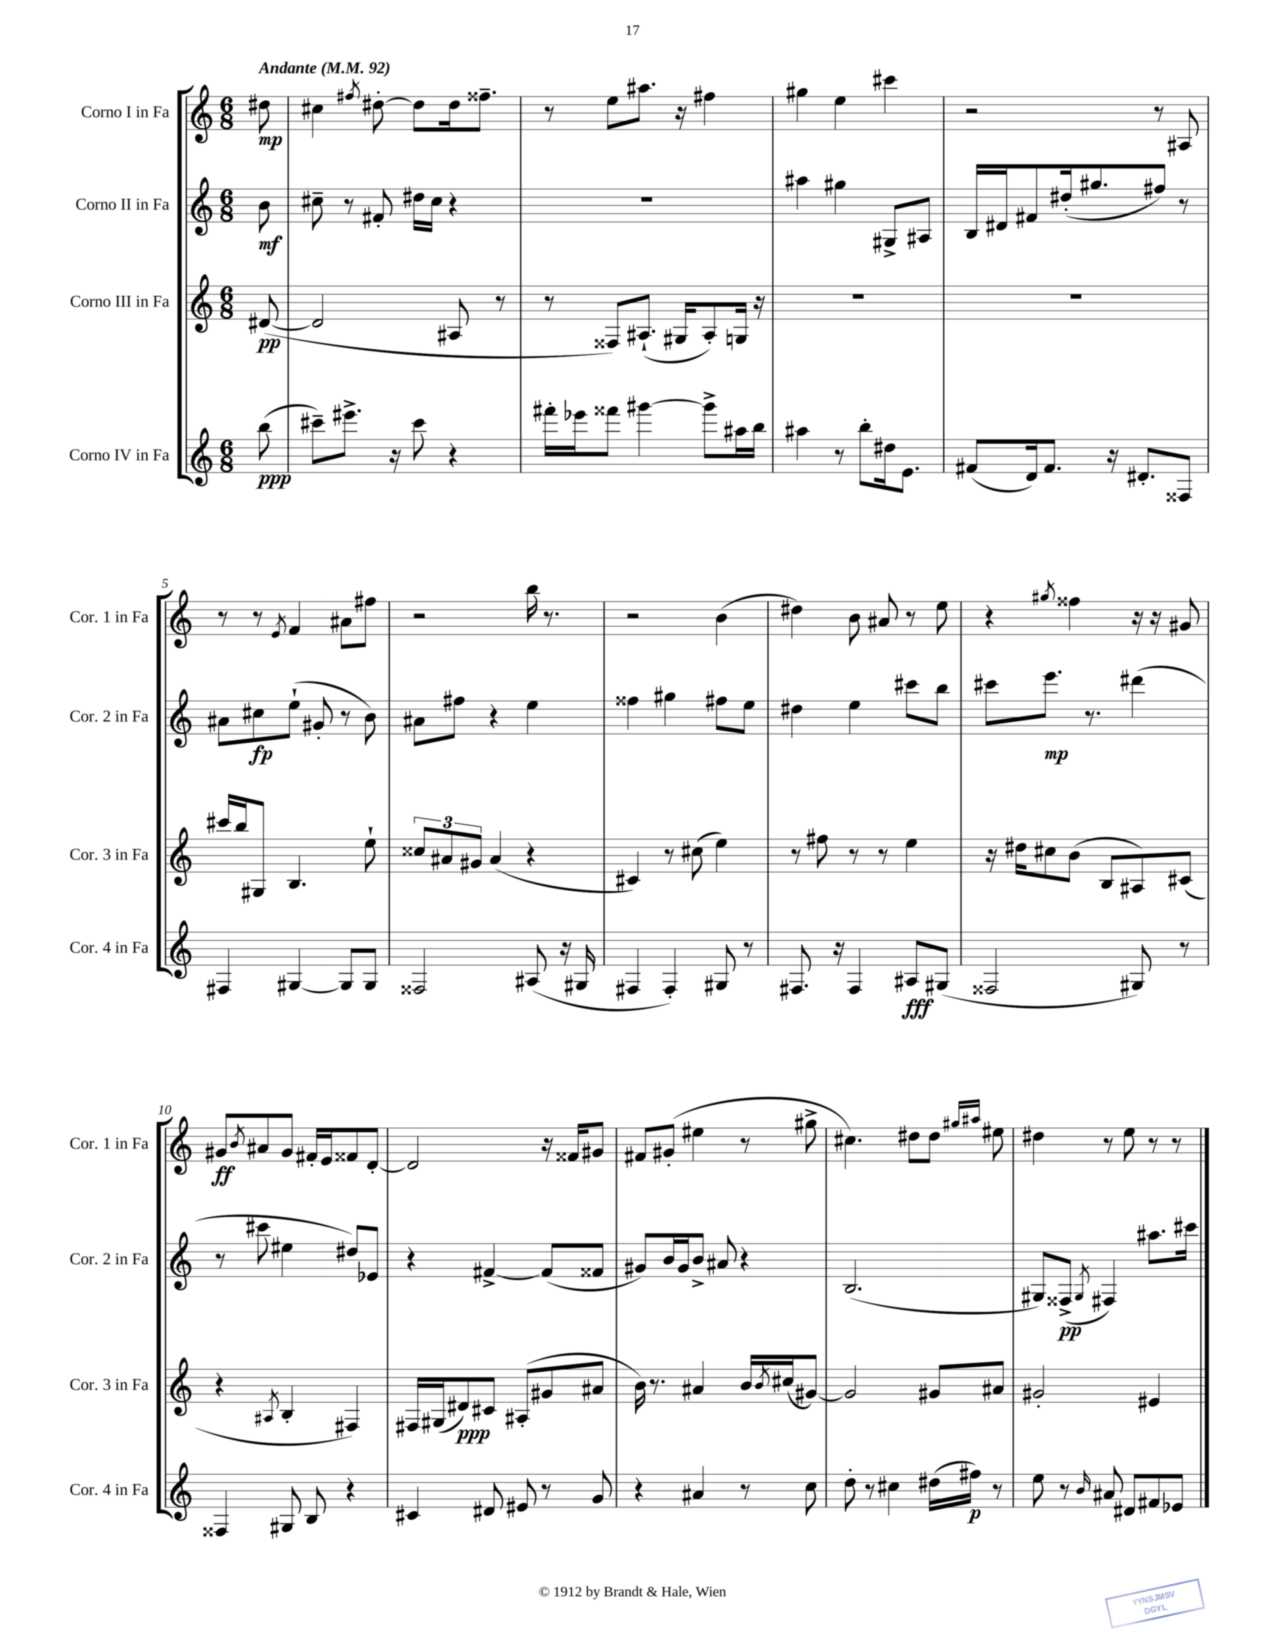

**kern	**dynam	**kern	**dynam	**kern	**dynam	**kern	**dynam
*part4	*part4	*part3	*part3	*part2	*part2	*part1	*part1
*staff4	*staff4	*staff3	*staff3	*staff2	*staff2	*staff1	*staff1
*I"Corno IV in Fa	*	*I"Corno III in Fa	*	*I"Corno II in Fa	*	*I"Corno I in Fa	*
*I'Cor. 4 in Fa	*	*I'Cor. 3 in Fa	*	*I'Cor. 2 in Fa	*	*I'Cor. 1 in Fa	*
*clefG2	*	*clefG2	*	*clefG2	*	*clefG2	*
*k[]	*	*k[]	*	*k[]	*	*k[]	*
*M6/8	*	*M6/8	*	*M6/8	*	*M6/8	*
*MM92	*	*MM92	*	*MM92	*	*MM92	*
=	=	=	=	=	=	=	=
!	!	!	!	!	!	!LO:TX:a:B:t=Andante	!
(8bb\	ppp	([8d#X/	pp	8b\	mf	8dd#X\	mp
=1	=1	=1	=1	=1	=1	=1	=1
8ccc#X~\L)	.	2d#/]	.	8cc#X~\	.	4cc#X\	.
8.eee#X^\J	.	.	.	8r	.	.	.
.	.	.	.	.	.	8qff#X/	.
.	.	.	.	8f#X'/	.	[8dd#X'\	.
16r	.	.	.	.	.	.	.
8ccc#\	.	.	.	16dd#X\LL	.	8dd#\L]	.
.	.	.	.	16cc#\JJ	.	.	.
4r	.	8A#X/	.	4r	.	16dd#\k	.
.	.	.	.	.	.	8.ff##X~\J	.
.	.	8r	.	.	.	.	.
=2	=2	=2	=2	=2	=2	=2	=2
16fff#X'\LL	.	8r	.	2.r	.	8r	.
16eee-X\J	.	.	.	.	.	.	.
8fff##X\J	.	8F##X/L)	.	.	.	8ee\L	.
[4ggg#X\	.	(8.A#X`/J	.	.	.	8.aa#X\J	.
.	.	16G#X/KL	.	.	.	16r	.
8ggg#^\L]	.	8A#'/)	.	.	.	4ff#X\	.
16aa#X\L	.	16Gn/Jk	.	.	.	.	.
16bb\JJ	.	16r	.	.	.	.	.
=3	=3	=3	=3	=3	=3	=3	=3
4aa#X\	.	2.r	.	4aa#X\	.	4gg#X\	.
8r	.	.	.	4gg#X\	.	4ee\	.
8bb'\L	.	.	.	.	.	.	.
16dd#X\k	.	.	.	8G#X^/L	.	4ccc#X\	.
8.e\J	.	.	.	.	.	.	.
.	.	.	.	8A#X/J	.	.	.
=4	=4	=4	=4	=4	=4	=4	=4
(8f#X/L	.	2.r	.	16B/LL	.	2r	.
.	.	.	.	16d#X/J	.	.	.
16d/k)	.	.	.	8f#X/	.	.	.
8.f#/J	.	.	.	.	.	.	.
.	.	.	.	(16dd#X'/k	.	.	.
.	.	.	.	8.gg#X/	.	.	.
16r	.	.	.	.	.	.	.
8.d#X'/L	.	.	.	.	.	.	.
.	.	.	.	8ff#X/J)	.	8r	.
8F##X/J	.	.	.	8r	.	8A#X/	.
!!LO:LB:g=z
=5	=5	=5	=5	=5	=5	=5	=5
4F#X/	.	16ccc#X/LL	.	8a#X\L	.	8r	.
.	.	16bb/J	.	.	.	.	.
.	.	8G#X/J	.	8cc#X\	fp	8r	.
.	.	.	.	.	.	8qe/	.
[4G#X/	.	4.B/	.	(8ee`\J	.	4f/	.
.	.	.	.	8g#X'/	.	.	.
8G#/L]	.	.	.	8r	.	8a#X\L	.
8G#/J	.	8ee`\	.	8b\)	.	8ff#X\J	.
=6	=6	=6	=6	=6	=6	=6	=6
2F##X/	.	12cc##X/L	.	8a#X\L	.	2r	.
.	.	12a#X/	.	.	.	.	.
.	.	.	.	8ff#X\J	.	.	.
.	.	12g#X/J	.	.	.	.	.
.	.	(4a#/	.	4r	.	.	.
(8A#X/	.	4r	.	4ee\	.	16bb\	.
.	.	.	.	.	.	8.r	.
16r	.	.	.	.	.	.	.
16G#X/	.	.	.	.	.	.	.
=7	=7	=7	=7	=7	=7	=7	=7
4F#X/	.	4c#X/)	.	4ff##X\	.	2r	.
4F#'/)	.	8r	.	4gg#X\	.	.	.
.	.	(8cc#X\	.	.	.	.	.
8G#X/	.	4ee\)	.	8ff#X\L	.	(4b\	.
8r	.	.	.	8ee\J	.	.	.
=8	=8	=8	=8	=8	=8	=8	=8
8.F#X/	.	8r	.	4dd#X\	.	4dd#X\)	.
.	.	8ff#X\	.	.	.	.	.
16r	.	.	.	.	.	.	.
4F#/	.	8r	.	4ee\	.	8b\	.
.	.	8r	.	.	.	8a#X/	.
8A#X/L	fff	4ee\	.	8ccc#X\L	.	8r	.
(8G#X/J	.	.	.	8bb\J	.	8ee\	.
=9	=9	=9	=9	=9	=9	=9	=9
2F##X/	.	16r	.	8ccc#X\L	.	4r	.
.	.	16dd#X\KL	.	.	.	.	.
.	.	8cc#X\	.	8.eee\J	mp	.	.
.	.	.	.	.	.	8qgg#X/	.
.	.	(8b\J	.	.	.	4ff##X\	.
.	.	.	.	8.r	.	.	.
.	.	8B/L	.	.	.	.	.
8G#X/)	.	8A#X/)	.	(4ddd#X\	.	16r	.
.	.	.	.	.	.	16r	.
8r	.	(8c#X/J	.	.	.	8g#X/	.
!!LO:LB:g=z
=10	=10	=10	=10	=10	=10	=10	=10
4F##X/	.	4r	.	8r	.	8g#X/L	ff
.	.	.	.	.	.	8qb/	.
.	.	.	.	8ccc#X\	.	8a#X/	.
.	.	8qA#X/	.	.	.	.	.
8G#X/	.	4B'/	.	4ee#X\	.	8g#/J	.
8B/	.	.	.	.	.	16f#X'/LL	.
.	.	.	.	.	.	16e/J	.
4r	.	4F#X/)	.	8dd#X/L)	.	8f##X/	.
.	.	.	.	8e-X/J	.	[8d'/J	.
=11	=11	=11	=11	=11	=11	=11	=11
4c#X/	.	16F#X/LL	.	4r	.	2d/]	.
.	.	(16G#X/J	.	.	.	.	.
.	.	8d#X/)	ppp	.	.	.	.
8d#X/	.	8c#X/J	.	[4f#X^/	.	.	.
8e#X/	.	(8A#X'/L	.	.	.	.	.
8r	.	8g#X/	.	(8f#/L]	.	16r	.
.	.	.	.	.	.	16f##X/KL	.
8g/	.	8a#X/J	.	8f##X/J	.	8g#X/J	.
=12	=12	=12	=12	=12	=12	=12	=12
4r	.	16b\)	.	8g#X/L)	.	8f#X/L	.
.	.	8.r	.	.	.	.	.
.	.	.	.	16b/L	.	(8g#X'/J	.
.	.	.	.	16g#/J	.	.	.
4a#X/	.	4a#X/	.	8b^/J	.	4ee#X\	.
.	.	.	.	8a#X/	.	.	.
8r	.	16b/LL	.	4r	.	8r	.
.	.	8qb/	.	.	.	.	.
.	.	(16cc#X/J	.	.	.	.	.
8cc\	.	[8g#X/J)	.	.	.	8gg#X^\	.
=13	=13	=13	=13	=13	=13	=13	=13
8dd'\	.	2g#/]	.	(2.B/	.	4.cc#X\)	.
8r	.	.	.	.	.	.	.
4cc#X\	.	.	.	.	.	.	.
.	.	.	.	.	.	8dd#X\L	.
(16dd#X\LL	.	8g#X/L	.	.	.	8dd#\J	.
16ff#X\JJ)	p	.	.	.	.	.	.
.	.	.	.	.	.	16qqgg#X/LL	.
.	.	.	.	.	.	16qqaa#X/JJ	.
8r	.	8a#X/J	.	.	.	8ee#X\	.
=14	=14	=14	=14	=14	=14	=14	=14
8ee\	.	2g#X'/	.	8G#X/L)	.	4dd#X\	.
8r	.	.	.	(8F##X^/J	pp	.	.
16qqb/	.	.	.	8qG#/	.	.	.
8a#X/	.	.	.	4F#X/)	.	8r	.
8d#X/L	.	.	.	.	.	8ee\	.
8f#X/	.	4e#X/	.	8.aa#X\L	.	8r	.
8e-X/J	.	.	.	.	.	8r	.
.	.	.	.	16ccc#X\Jk	.	.	.
==	==	==	==	==	==	==	==
*-	*-	*-	*-	*-	*-	*-	*-
